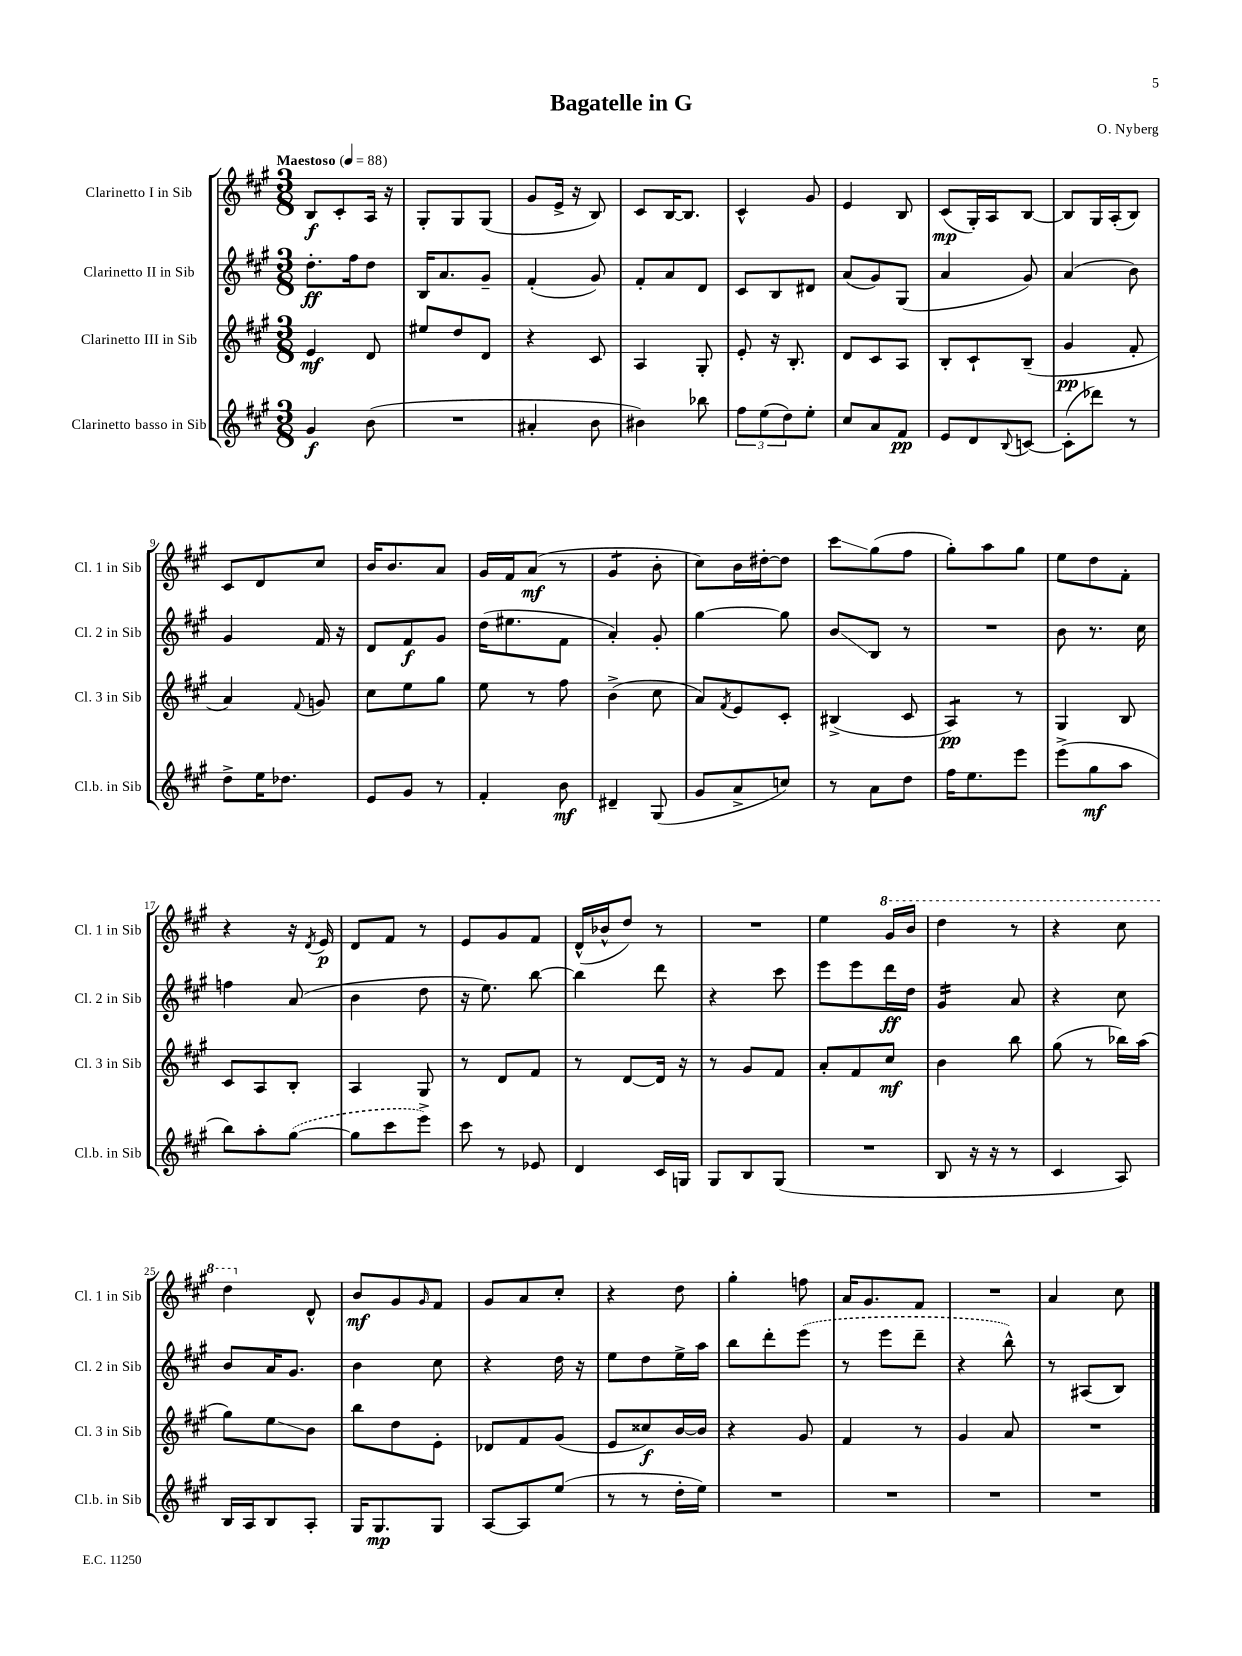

**kern	**kern	**kern	**kern
*staff4	*staff3	*staff2	*staff1
*clefG2	*clefG2	*clefG2	*clefG2
*k[f#c#g#]	*k[f#c#g#]	*k[f#c#g#]	*k[f#c#g#]
*M3/8	*M3/8	*M3/8	*M3/8
*MM88	*MM88	*MM88	*MM88
4g#/	4e/	8.dd'\L	8B/L
.	.	.	8c#'/
.	.	16ff#\k	.
(8b\	8d/	8dd\J	16A/Jk
.	.	.	16r
=	=	=	=
4.r	8ee#/L	16B/LK	8G#'/L
.	.	8.a/	.
.	8dd/	.	8G#/
.	8d/J	8g#~/J	(8G#/J
=	=	=	=
4a#'/	4r	(4f#'/	8g#/L
.	.	.	16e^/Jk
.	.	.	16r
8b\	8c#/	8g#/)	8B/)
=	=	=	=
4b#\)	4A/	8f#'/L	8c#/L
.	.	8a/	[16B/K
.	.	.	8.B/]J
8bb-\	8G#'/	8d/J	.
=	=	=	=
12ff#\L	8e'/	8c#/L	4c#^^/
(12ee\	.	.	.
.	16r	8B/	.
12dd\)	.	.	.
.	8.B'/	.	.
8ee'\J	.	8d#/J	8g#/
=	=	=	=
8cc#/L	8d/L	(8a/L	4e/
8a/	8c#/	8g#/)	.
8f#/J	8A/J	(8G#/J	8B/
=	=	=	=
8e/L	8B'/L	4a/	(8c#/L
8d/	8c#`/	.	16G#'/L)
.	.	.	16A/J
8qqB/	.	.	.
[8c/J	(8B~/J	8g#/)	[8B/J
=	=	=	=
(8c'\]L	4g#/	(4a/	8B/]L
8ddd-\J)	.	.	16G#/L
.	.	.	(16A'/J
8r	8f#'/	8b\)	8B/J)
=	=	=	=
8dd^\L	4a/)	4g#/	8c#/L
16ee\K	.	.	8d/
8.dd-\J	.	.	.
.	8qqf#/	.	.
.	8g/	16f#/	8cc#/J
.	.	16r	.
=	=	=	=
8e/L	8cc#\L	8d/L	16b/LK
.	.	.	8.b/
8g#/J	8ee\	8f#/	.
8r	8gg#\J	8g#/J	8a/J
=	=	=	=
4f#'/	8ee\	(16dd\LK	16g#/LL
.	.	8.ee#\	16f#/J
.	8r	.	(8a/J
8b\	8ff#\	8f#\J	8r
=	=	=	=
4d#~/	(4b^\	4a'/)	4g#/
(8G#/	8cc#\	8g#'/	8b'\
=	=	=	=
8g#/L	8a/L)	[4gg#\	8cc#\L)
.	8qf#/	.	.
8a^/	8e/	.	16b\L
.	.	.	[16dd#'\J
8cc/J)	8c#'/J	8gg#\]	8dd#\]J
=	=	=	=
8r	(4B#^/	8b/L	8ccc#\L
8a\L	.	8B/J	(8gg#\
8dd\J	8c#/	8r	8ff#\J
=	=	=	=
16ff#\LK	4A/)	4.r	8gg#'\L)
8.ee\	.	.	.
.	.	.	8aa\
8eee\J	8r	.	8gg#\J
=	=	=	=
(8eee^\L	4G#/	8b\	8ee\L
8gg#\	.	8.r	8dd\
8aa\J	8B/	.	8f#'\J
.	.	16cc#\	.
=	=	=	=
8bb\L)	8c#/L	4ff\	4r
8aa'\	8A/	.	.
([8gg#\J	8B'/J	(8a/	16r
.	.	.	8qd/
.	.	.	16e/
=	=	=	=
8gg#\]L	4A/	4b\	8d/L
8ccc#\	.	.	8f#/J
8eee^\J)	8G#/	8dd\	8r
=	=	=	=
8ccc#\	8r	16r	8e/L
.	.	8.ee\)	.
8r	8d/L	.	8g#/
8e-/	8f#/J	[8bb\	8f#/J
=	=	=	=
4d/	8r	4bb\]	(16d^^/LL
.	.	.	16b-^^/J
.	[8d/L	.	8dd/J)
16c#/LL	16d/]Jk	8ddd\	8r
16G/JJ	16r	.	.
=	=	=	=
8G#/L	8r	4r	4.r
8B/	8g#/L	.	.
(8G#/J	8f#/J	8ccc#\	.
=	=	=	=
4.r	8a'/L	8eee\L	4ee\
.	8f#/	8eee\	.
.	8cc#/J	16ddd\L	16gg#/LL
.	.	16dd\JJ	16bb/JJ
=	=	=	=
8B/	4b\	4g#/	4ddd\
16r	.	.	.
16r	.	.	.
8r	8bb\	8a/	8r
=	=	=	=
4c#/	(8gg#\	4r	4r
.	8r	.	.
8A/)	16bb-\LL)	8cc#\	8ccc#\
.	(16aa\JJ	.	.
=	=	=	=
16B/LL	8gg#\L)	8b/L	4ddd\
16A/J	.	.	.
8B/	8ee\	16a/K	.
.	.	8.g#/J	.
8A'/J	8b\J	.	8d^^/
=	=	=	=
16G#/LK	8bb\L	4b\	8b/L
8.G#/	.	.	.
.	8dd\	.	8g#/
.	.	.	16qqg#/
8G#/J	8e'\J	8cc#\	8f#/J
=	=	=	=
[8A/L	8d-/L	4r	8g#/L
8A/]	8f#/	.	8a/
(8ee/J	(8g#/J	16dd\	8cc#'/J
.	.	16r	.
=	=	=	=
8r	8e/L	8ee\L	4r
8r	8cc##/)	8dd\	.
16dd'\LL	[16b/L	16ee^\L	8dd\
16ee\JJ)	16b/]JJ	16aa\JJ	.
=	=	=	=
4.r	4r	8bb\L	4gg#'\
.	.	8ddd'\	.
.	8g#/	(8eee\J	8ff\
=	=	=	=
4.r	4f#/	8r	16a/LK
.	.	.	8.g#/
.	.	8eee\L	.
.	8r	8ddd~\J	8f#/J
=	=	=	=
4.r	4g#/	4r	4.r
.	8a/	8bb^^\)	.
=	=	=	=
4.r	4.r	8r	4a/
.	.	(8A#/L	.
.	.	8B/J)	8cc#\
==	==	==	==
*-	*-	*-	*-
